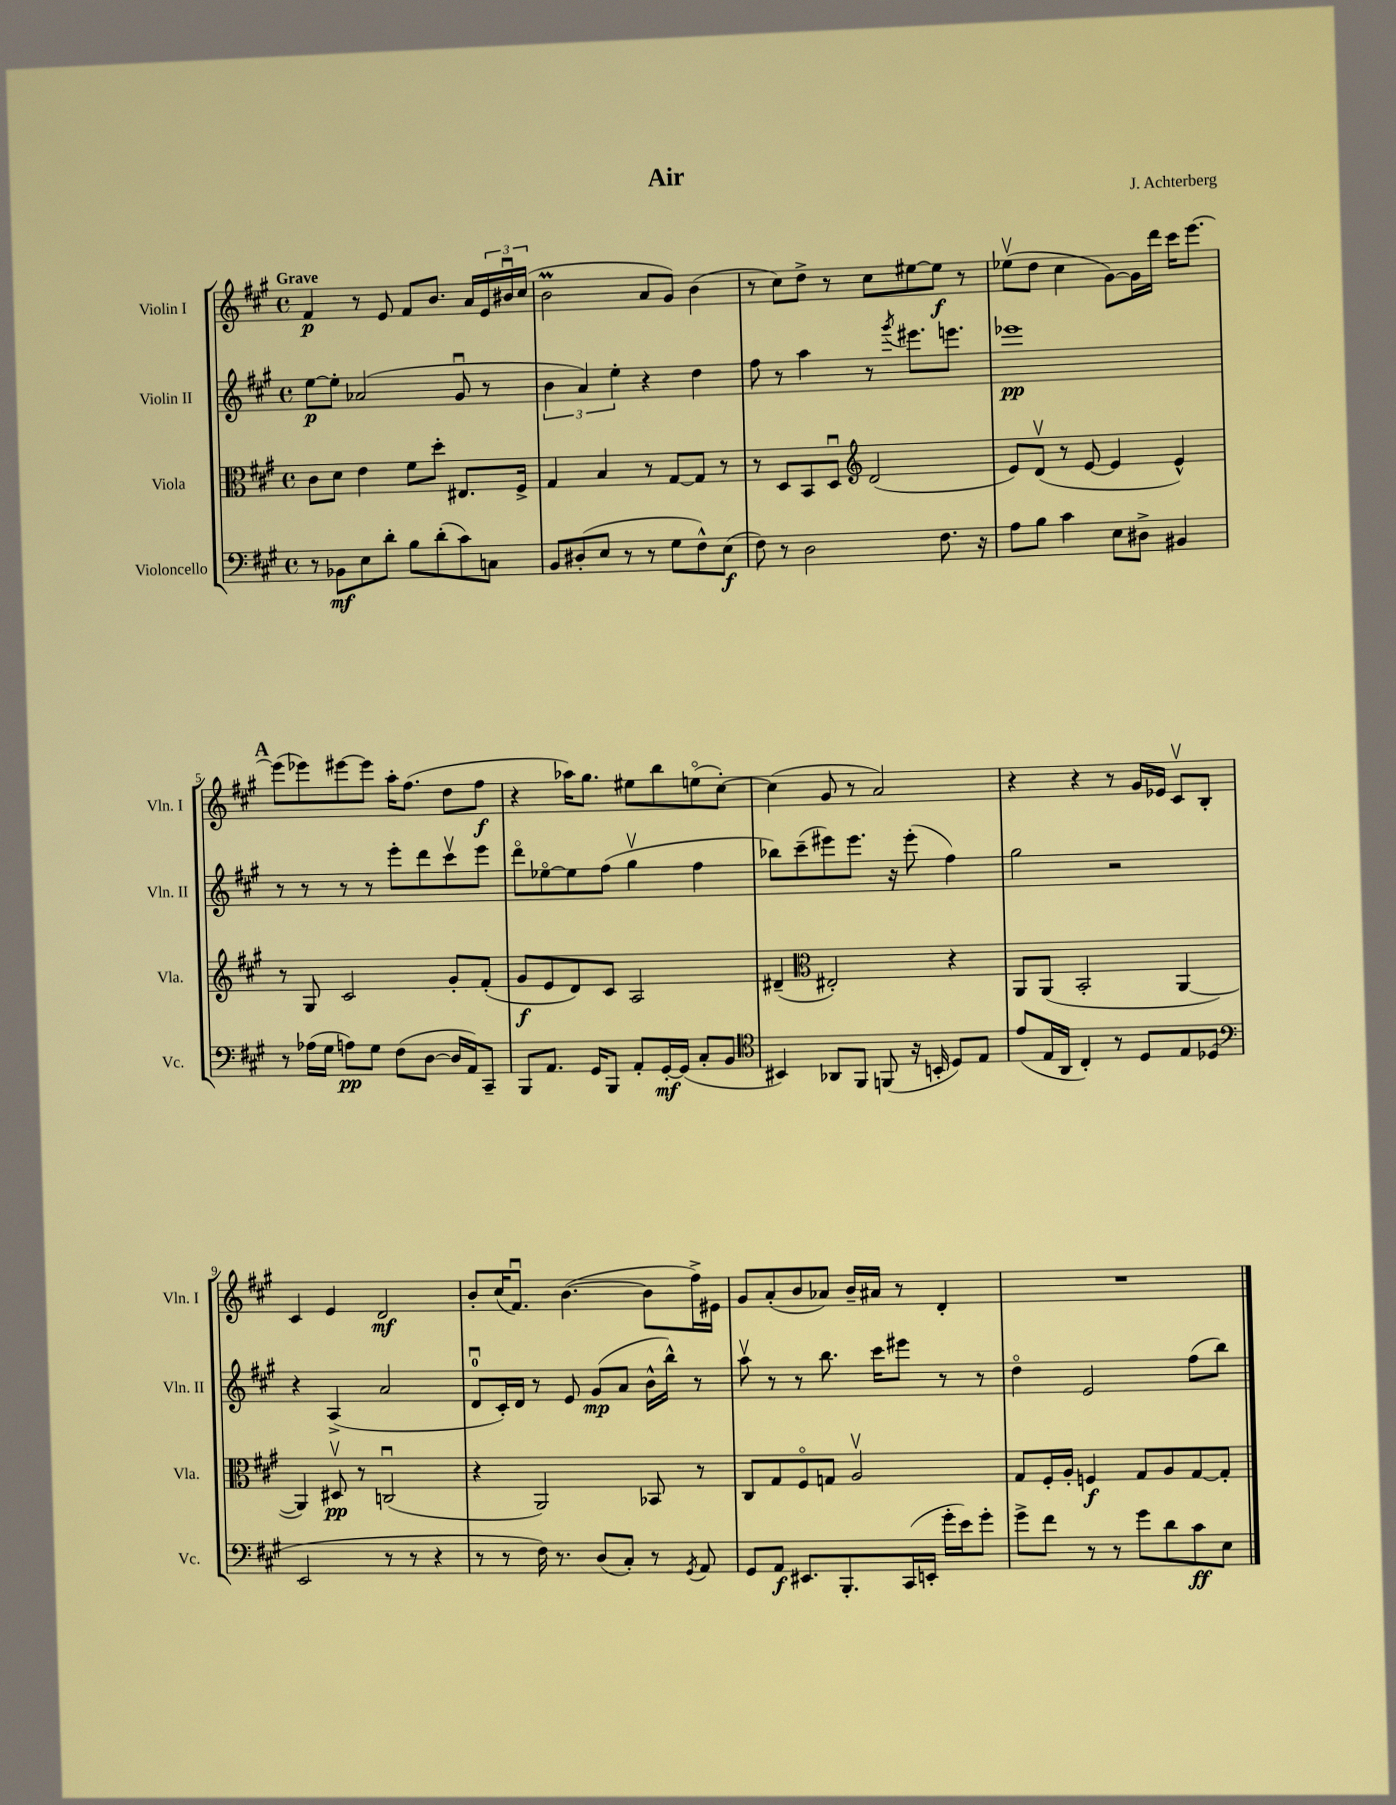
\header { title = "Air" composer = "J. Achterberg" }
<<
\new StaffGroup <<
\new Staff = "s0" \with { instrumentName = "Violin I" shortInstrumentName = "Vln. I" } {
    \clef treble \key a \major \defaultTimeSignature \time 4/4 \tempo "Grave"
    fis'4\p r8 e'8 fis'8 b'8. a'16 \tuplet 3/2 { e'16 bis'16\downbow cis''16( } |
    b'2\prall a'8 gis'8) b'4( |
    r8 cis''8) d''8-> r8 cis''8 eis''8~ eis''8\f r8 |
    ees''8\upbow( d''8 cis''4 gis'8~) gis'16 d'''16 cis'''16 e'''8.~ |
    \mark \markup { \bold "A" } e'''8( ees'''8) eis'''8~ eis'''8 a''16-. fis''8.( d''8 fis''8\f |
    r4 aes''16) gis''8. eis''8 b''8 e''8\flageolet( cis''8~-.) |
    cis''4( gis'8 r8 a'2) |
    r4 r4 r8 gis'16 ees'16 cis'8\upbow b8-. |
    cis'4 e'4 d'2\mf |
    b'8-. cis''16( fis'8.\downbow) b'4.~( b'8 fis''16->) eis'16 |
    gis'8 a'8-.( b'8 aes'8) b'16-- ais'16 r8 d'4-. |
    R1 \bar "|." |
}
\new Staff = "s1" \with { instrumentName = "Violin II" shortInstrumentName = "Vln. II" } {
    \clef treble \key a \major \defaultTimeSignature \time 4/4
    e''8~\p e''8-. aes'2( gis'8\downbow r8 |
    \tuplet 3/2 { b'4 a'4) e''4-. } r4 d''4 |
    fis''8 r8 a''4 r8 \acciaccatura { gis'''8 } eis'''8. e'''8. |
    ees'''1\pp |
    \mark \markup { \bold "A" } r8 r8 r8 r8 e'''8-. d'''8 cis'''8\upbow e'''8 |
    d'''8\flageolet ees''8~\flageolet ees''8 fis''8( gis''4\upbow fis''4 |
    bes''8) cis'''8--( eis'''8) eis'''8. r16 eis'''8-.( fis''4) |
    gis''2 r2 |
    r4 a4->( a'2 |
    d'8-0\downbow cis'16-.) d'16 r8 e'8 gis'8\mp( a'8 b'16-^ b''16-^) r8 |
    a''8\upbow r8 r8 b''8. cis'''16 eis'''8 r8 r8 |
    d''4\flageolet e'2 fis''8( b''8) \bar "|." |
}
\new Staff = "s2" \with { instrumentName = "Viola" shortInstrumentName = "Vla." } {
    \clef alto \key a \major \defaultTimeSignature \time 4/4
    cis'8 d'8 e'4 fis'8 d''8-. eis8. fis16-> |
    gis4 b4 r8 gis8~ gis8 r8 |
    r8 d8 b,8 d8\downbow \clef treble d'2( |
    e'8) d'8\upbow( r8 e'8~ e'4 e'4-^) |
    \mark \markup { \bold "A" } r8 gis8 cis'2 gis'8-. fis'8-.( |
    gis'8\f e'8 d'8) cis'8 a2 |
    dis'4--( \clef alto eis2-.) r4 |
    a,8 a,8( b,2-. a,4~ |
    a,4) dis8\upbow\pp r8 c2\downbow( |
    r4 a,2) bes,8 r8 |
    cis8 gis8 fis8\flageolet g8 a2\upbow |
    gis8 fis16-. a16-. f4\f gis8 a8 gis8~ gis8-. \bar "|." |
}
\new Staff = "s3" \with { instrumentName = "Violoncello" shortInstrumentName = "Vc." } {
    \clef bass \key a \major \defaultTimeSignature \time 4/4
    r8 bes,8\mf e8 d'8-. b8 d'8-.( cis'8) c8 |
    b,8 dis8-.( e8 r8 r8 gis8 fis8-^) e8\f( |
    fis8) r8 d2 fis8. r16 |
    a8 b8 cis'4 e8 dis8-> bis,4 |
    \mark \markup { \bold "A" } r8 aes16( gis16 a8\pp) gis8 fis8( d8~ d16 a,16) cis,8-- |
    b,,8 a,8. gis,16 b,,8 a,8-. gis,16~-.\mf gis,16( cis8-. b,8 |
    \clef tenor bis,4) aes,8 fis,8 f,8( r16 b,16-. d8) e8 |
    e'8( e16 a,16 cis4-.) r8 d8 e8 des8( |
    \clef bass e,2 r8 r8 r4 |
    r8 r8 fis16) r8. d8( cis8-.) r8 \acciaccatura { gis,8 } a,8 |
    gis,8 a,8\f eis,8. b,,8.-. cis,16( e,16-. gis'16-. e'16) gis'8-. |
    gis'8-> fis'8 r8 r8 gis'8 d'8 cis'8\ff e8 \bar "|." |
}
>>
>>
